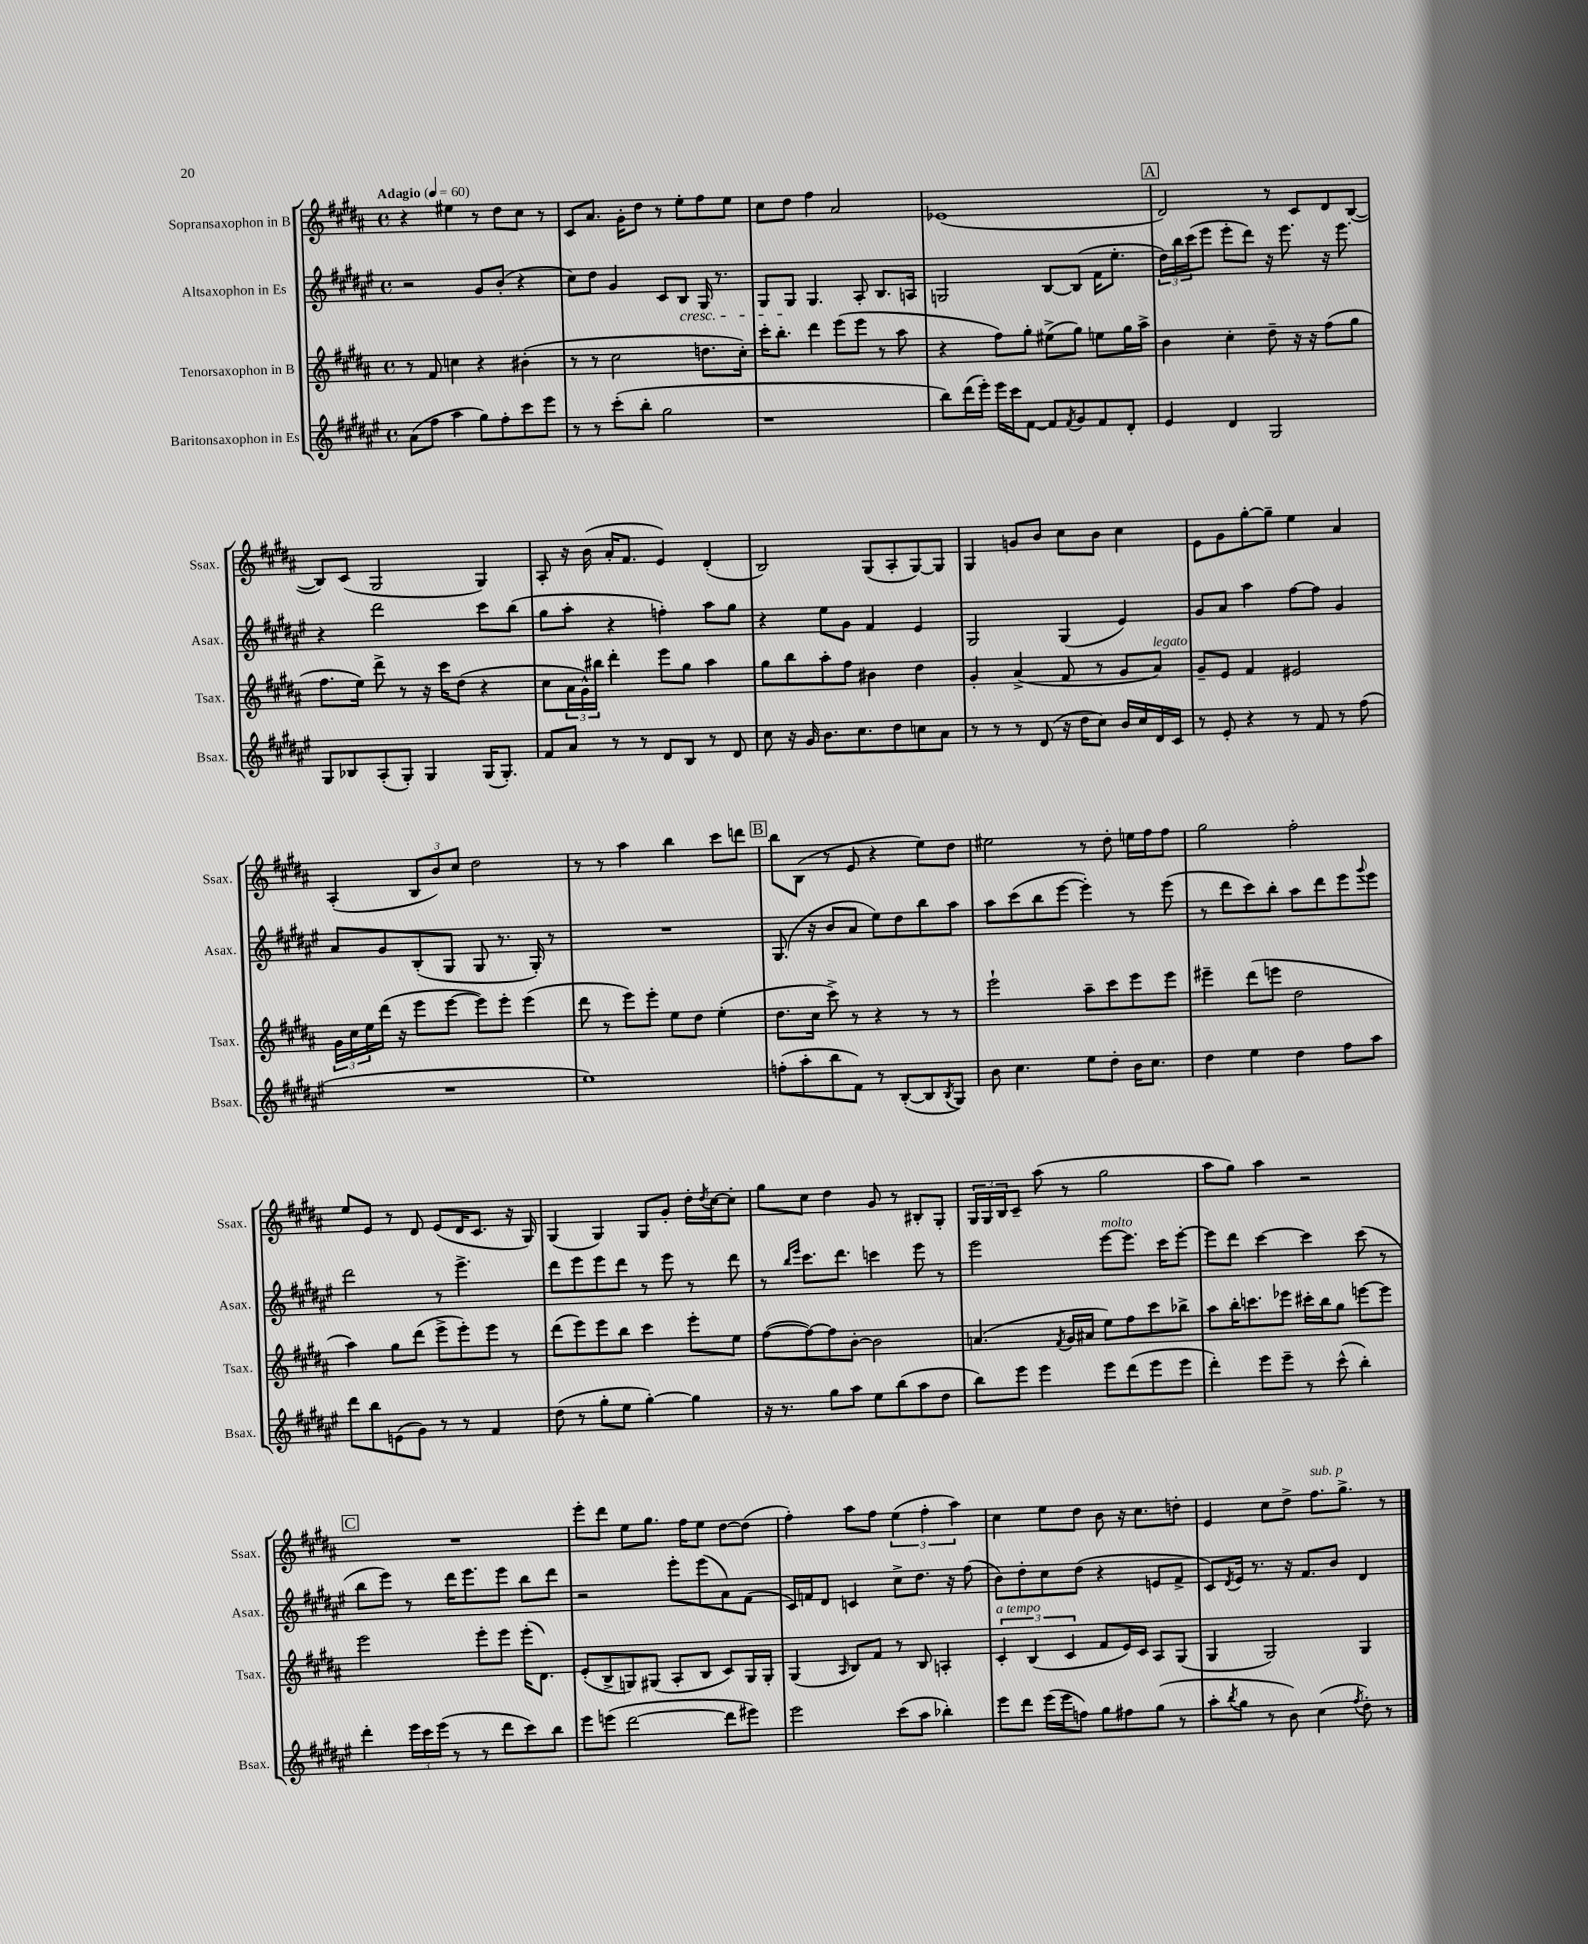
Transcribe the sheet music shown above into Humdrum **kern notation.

**kern	**kern	**kern	**kern
*part4	*part3	*part2	*part1
*staff4	*staff3	*staff2	*staff1
*I"Baritonsaxophon in Es	*I"Tenorsaxophon in B	*I"Altsaxophon in Es	*I"Sopransaxophon in B
*I'Bsax.	*I'Tsax.	*I'Asax.	*I'Ssax.
*clefG2	*clefG2	*clefG2	*clefG2
*k[f#c#g#d#a#e#]	*k[f#c#g#d#a#]	*k[f#c#g#d#a#e#]	*k[f#c#g#d#a#]
*M4/4	*M4/4	*M4/4	*M4/4
*met(c)	*met(c)	*met(c)	*met(c)
*MM60	*MM60	*MM60	*MM60
=1	=1	=1	=1
!	!	!	!LO:TX:a:B:t=Adagio
(8a#\L	8r	2r	4r
8ff#\J	8f#/	.	.
4aa#\	4ccn\	.	4ee#X\
8gg#\L)	4r	8g#/L	8r
8ff#'\	.	(8b'/J	8dd#\L
8ccc#\	(4b#X'\	4r	8cc#\J
8eee#\J	.	.	8r
=2	=2	=2	=2
8r	8r	8cc#\L)	8c#/L
8r	8r	8dd#\J	8.a#/J
(8ccc#'\L	2cc#\	4g#/	.
.	.	.	16g#'\KL
8bb'\J	.	.	8dd#\J
2gg#\	.	8c#/L	8r
!	!	!LO:TX:b:i:t=cresc.	!
.	.	8B/J	8ee'\L
.	8.ddn\L	16G#/	8ff#\
.	.	8.r	.
.	.	.	8ee\J
.	16cc#'\Jk)	.	.
=3	=3	=3	=3
1r	16ccc#'\KL	8G#/L	8cc#\L
.	8.bb'\J	.	.
.	.	8G#/J	8dd#\J
.	4ddd#\	4.G#/	4ff#\
.	(8eee\L	.	2a#/
.	8eee\J	8A#'/	.
.	8r	8.B/L	.
.	8aa#\	.	.
.	.	16An/Jk	.
=4	=4	=4	=4
8bb\L)	4r	2Gn/	(1e-X
(16ddd#\L	.	.	.
16eee#'\JJ)	.	.	.
16eee#\LL	8ff#\L)	.	.
16ccc#\J	.	.	.
[8f#\J	8gg#'\J	.	.
8f#/L]	(8ee#X^\L	[8B/L	.
8qf#/	.	.	.
8g#/	8gg#\J)	(8B/J]	.
8f#/	8een\L	16f#\KL	.
.	.	8.ee#'\J	.
8d#'/J	16gg#\L	.	.
.	16aa#^\JJ	.	.
!!LO:REH:place=s1:t=A
=5	=5	=5	=5
4e#/	4b\	24dd#\LL)	2d#/)
.	.	24bb\	.
.	.	(24ccc#\J	.
.	.	8eee#\J	.
4d#/	4cc#'\	8eee#'\L	.
.	.	8ddd#\J)	.
2G#/	8dd#~\	16r	8r
.	.	8.eee#\	.
.	16r	.	8c#/L
.	16r	.	.
.	(8ff#\L	16r	8d#/
.	.	8.eee#\	.
.	8gg#\J	.	([8B/J
!!LO:LB:g=z
=6	=6	=6	=6
8G#/L	8.ff#\L	4r	8B/L])
8B-X/	.	.	(8c#/J
.	16ee\Jk)	.	.
(8A#'/	8ddd#^\	2ddd#\	2G#/
8G#'/J)	8r	.	.
4G#/	16r	.	.
.	16ccc#\KL	.	.
.	(8dd#\J	.	.
(16G#/KL	4r	8ccc#\L	4G#/)
8.G#'/J)	.	.	.
.	.	(8bb\J	.
=7	=7	=7	=7
8f#/L	8cc#\L	8gg#\L	8A#'/
8a#/J	24a#\L	8aa#'\J	16r
.	24g#^^\)	.	.
.	.	.	(16b\
.	24bb#X\JJ	.	.
8r	4ddd#'\	4r	16a#'/KL
.	.	.	8.f#/J
8r	.	.	.
8d#/L	8eee\L	4ffn'\)	4e/)
8B/J	8gg#\J	.	.
8r	4aa#\	8aa#\L	(4d#'/
8d#/	.	8gg#\J	.
=8	=8	=8	=8
8cc#\	8gg#\L	4r	2B/)
16r	8bb\	.	.
16g#/	.	.	.
8.b\L	8aa#'\	8ee#\L	.
.	8ff#\J	8g#\J	.
8.cc#\	.	.	.
.	4b#X\	4f#/	(8G#/L
8dd#\	.	.	8A#'/
8ccn\	4dd#\	4e#/	[8G#/)
8a#\J	.	.	8G#/J]
=9	=9	=9	=9
8r	4g#'/	2G#/	4G#/
8r	.	.	.
8r	(4a#^/	.	8gn/L
(8d#/	.	.	8b/J
16r	8f#/	(4G#/	8cc#\L
16dd#\KL	.	.	.
8cc#\J)	8r	.	8b\J
16b/LL	8g#/L	4e#/)	4cc#\
16cc#/	.	.	.
!	!LO:TX:a:i:t=legato	!	!
16d#/	8a#/J)	.	.
16c#/JJ	.	.	.
=10	=10	=10	=10
8r	8g#~/L	8g#/L	8e\L
8e#'/	8e/J	8a#/J	8g#\
4r	4f#/	4aa#\	[8gg#'\
.	.	.	8gg#~\J]
8r	2e#X/	[8ff#\L	4ee\
8f#/	.	8ff#\J]	.
8r	.	4g#/	4a#/
(8ff#\	.	.	.
!!LO:LB:g=z
=11	=11	=11	=11
1r	24g#\LL	8a#/L	(4A#'/
.	24cc#\	.	.
.	24ee\	.	.
.	(16ddd#\JJ	8g#/	.
.	16r	.	.
.	8eee\L	(8B'/	12B/L
.	.	.	12b/)
.	[8eee\J	8G#/J	.
.	.	.	12cc#/J
.	8eee\L])	8G#/	2dd#\
.	8eee'\J	8.r	.
.	(4eee\	.	.
.	.	16G#'/)	.
.	.	8r	.
=12	=12	=12	=12
1ee#)	8ddd#\	1r	8r
.	8r	.	8r
.	8eee\L)	.	4aa#\
.	8eee'\J	.	.
.	8ee\L	.	4bb\
.	8dd#\J	.	.
.	(4ee'\	.	8ccc#\L
.	.	.	8dddn\J
!!LO:REH:place=s1:t=B
=13	=13	=13	=13
(8ffn'\L	8.dd#\L	(8.G#/	8bb\L
8aa#'\	.	.	(8B\J
.	16cc#\Jk	16r	.
8bb\	8ccc#^\)	8b/L	8r
8f#\J)	8r	8a#/J	8e/
8r	4r	8ee#\L)	4r
([8B'/L	.	8dd#\	.
8B/]	8r	8bb\	8ee\L)
8qB/	.	.	.
8G#/J)	8r	8aa#\J	8dd#\J
=14	=14	=14	=14
8b\	2eee`\	8aa#\L	2ee#X\
4.cc#\	.	(8ccc#\	.
.	.	8bb\	.
.	.	[8eee#\J	.
8ee#\L	8aa#~\L	4eee#'\])	8r
8dd#'\J	8ccc#\	.	8dd#'\
16b\KL	8eee\	8r	16een\LL
8.cc#\J	.	.	16ff#\J
.	8eee\J	(8eee#\	8ff#\J
=15	=15	=15	=15
4dd#\	4eee#X~\	8r	2gg#\
.	.	8ddd#\L	.
4ee#\	(8ddd#\L	8ccc#\)	.
.	8eeen\J	8bb'\J	.
4dd#\	2dd#\	8aa#\L	2ff#'\
.	.	8ddd#\	.
8ff#\L	.	8eee#\	.
.	.	8qqggg#/	.
8aa#\J	.	8eee#\J	.
!!LO:LB:g=z
=16	=16	=16	=16
8ddd#\L	4aa#\)	2ddd#\	8ee/L
8bb\	.	.	8e/J
(8en\	8gg#\L	.	8r
8g#\J)	(8ddd#\J	.	8d#/
8r	8eee^\L	8r	(8e/L
8r	8eee'\)	4.eee#^\	16d#/K
.	.	.	8.c#/J
4f#/	8eee\J	.	.
.	8r	.	16r
.	.	.	16G#/)
=17	=17	=17	=17
(8dd#\	(8ddd#\L	8ddd#\L	(4G#/
8r	8eee\)	8eee#\	.
8gg#'\L	8eee\	8eee#\	4G#/)
8ee#\J	8bb\J	8ddd#\J	.
[4gg#'\)	4ccc#\	8r	8G#/L
.	.	8eee#\	8g#'/J
4gg#\]	8eee'\L	8r	16dd#'\LL
.	.	.	8qdd#/
.	.	.	[16cc#\J
.	8ee\J	8ddd#\	8cc#'\J]
=18	=18	=18	=18
16r	([8ff#\L	8r	8gg#\L
8.r	.	.	.
.	.	16qqbb/LL	.
.	.	16qqeee#/JJ	.
.	8ff#\_)	8.ccc#\L	8cc#\J
8gg#\L	8ff#\]	.	4dd#\
.	.	8.ddd#\J	.
8aa#\J	[8b'\J	.	.
8ee#\L	2b\]	4cccn\	8g#/
(8bb\	.	.	8r
8aa#\	.	8eee#\	8B#X'/L
8dd#\J	.	8r	8G#'/J
=19	=19	=19	=19
8bb\L)	(4.an/	2eee#\	24G#/LL
.	.	.	24G#/
.	.	.	24B/J
8eee#\J	.	.	8c#~/J
4eee#\	.	.	(8aa#\
.	8qf#/	.	.
.	16g#/LL	.	8r
.	16a#X/JJ	.	.
!	!	!LO:TX:a:i:t=molto	!
8eee#\L	8ee\L)	[8eee#\L	2gg#\
(8ddd#\	8ff#\	8.eee#\J]	.
8eee#\	8ccc#\	.	.
.	.	16ccc#\KL	.
8eee#\J	8bb-X^\J	[8eee#'\J	.
=20	=20	=20	=20
4ddd#'\)	8aa#\L	8eee#\L]	8aa#\L
.	16bb'\K	8ddd#\J	8gg#\J)
.	8.cccn\	.	.
8eee#\L	.	[4ccc#\	4aa#\
8eee#~\J	8eee-X\J	.	.
8r	16ccc#X'\LL	4ccc#\]	2r
.	16bb\J	.	.
(8ccc#^^\	8gg#\J	.	.
4bb'\)	[8eeen\L	(8ccc#\	.
.	8eee\J]	8r	.
!!LO:LB:g=z
!!LO:REH:place=s1:t=C
=21	=21	=21	=21
4ddd#'\	2eee\	8bb\L	1r
.	.	8eee#\J)	.
24eee#\LL	.	8r	.
24ccc#\	.	.	.
(24eee#\JJ	.	.	.
8r	.	16ddd#\KL	.
.	.	8.eee#\	.
8r	8eee'\L	.	.
8ddd#\L	8eee\J	8eee#\J	.
8ccc#\)	(16eee'\KL	8bb\L	.
.	8.d#\J)	.	.
8bb\J	.	8ddd#\J	.
=22	=22	=22	=22
8eee#\L	(8e'/L	2r	8eee'\L
(8eeen\J	8B^/	.	8ddd#\J
[2ddd#\	8Gn/)	.	8ee\L
.	(8G#X/J	.	8.gg#\J
.	8A#'/L	8eee#'\L	.
.	.	.	16ff#\KL
.	8B/J	(8eee#\	8ee\J
8ddd#\L]	8c#/L)	8a#\)	[8dd#\L
8eee#X\J)	16G#/L	(8f#\J	(8dd#\J]
.	16G#'/JJ	.	.
=23	=23	=23	=23
2eee#\	(4G#/	16c#/LL)	4ff#'\)
.	.	16fn/J	.
.	.	8d#/J	.
.	16qqA#/	.	.
.	8B/L)	4cn/	8aa#\L
.	8f#/J	.	8ff#\J
(8ccc#\L	8r	8cc#^\L	(6ee\
8aa#\J	8B/	8.dd#\J	.
.	.	.	6ff#'\
4bb-X'\)	4An'/	.	.
.	.	16r	.
.	.	.	6aa#\)
.	.	(8ff#\	.
=24	=24	=24	=24
!	!LO:TX:a:i:t=a tempo	!	!
8eee#\L	6c#'/	8b\L)	4cc#\
8ddd#\J	.	8dd#'\	.
.	(6B/	.	.
(16eee#\LL	.	8cc#\	8ee\L
16eee#\J	.	.	.
.	6c#/	.	.
8ffn\J)	.	(8dd#\J	8dd#\J
8gg#\L	8f#/L	4r	8b\
8ff#X\	16e/L)	.	16r
.	16c#/JJ	.	8.cc#\L
(8gg#\J	8A#/L	8en/L	.
8r	(8G#/J	8f#^/J	8ddn'\J
=25	=25	=25	=25
8aa#'\L	4G#/	8c#/L)	4e/
8qbb/	.	8qd#/	.
8gg#\J	.	16e#/Jk	.
.	.	8.r	.
8r	2G#/)	.	8cc#\L
8b\)	.	16r	8dd#^\J
.	.	8.f#/L	.
!	!	!	!LO:TX:a:i:t=sub. p
(4cc#\	.	.	8.ff#\L
.	.	8b/J	.
.	.	.	8.gg#^\J
8qff#/	.	.	.
8dd#'\)	4G#/	4d#/	.
8r	.	.	8r
==	==	==	==
*-	*-	*-	*-
